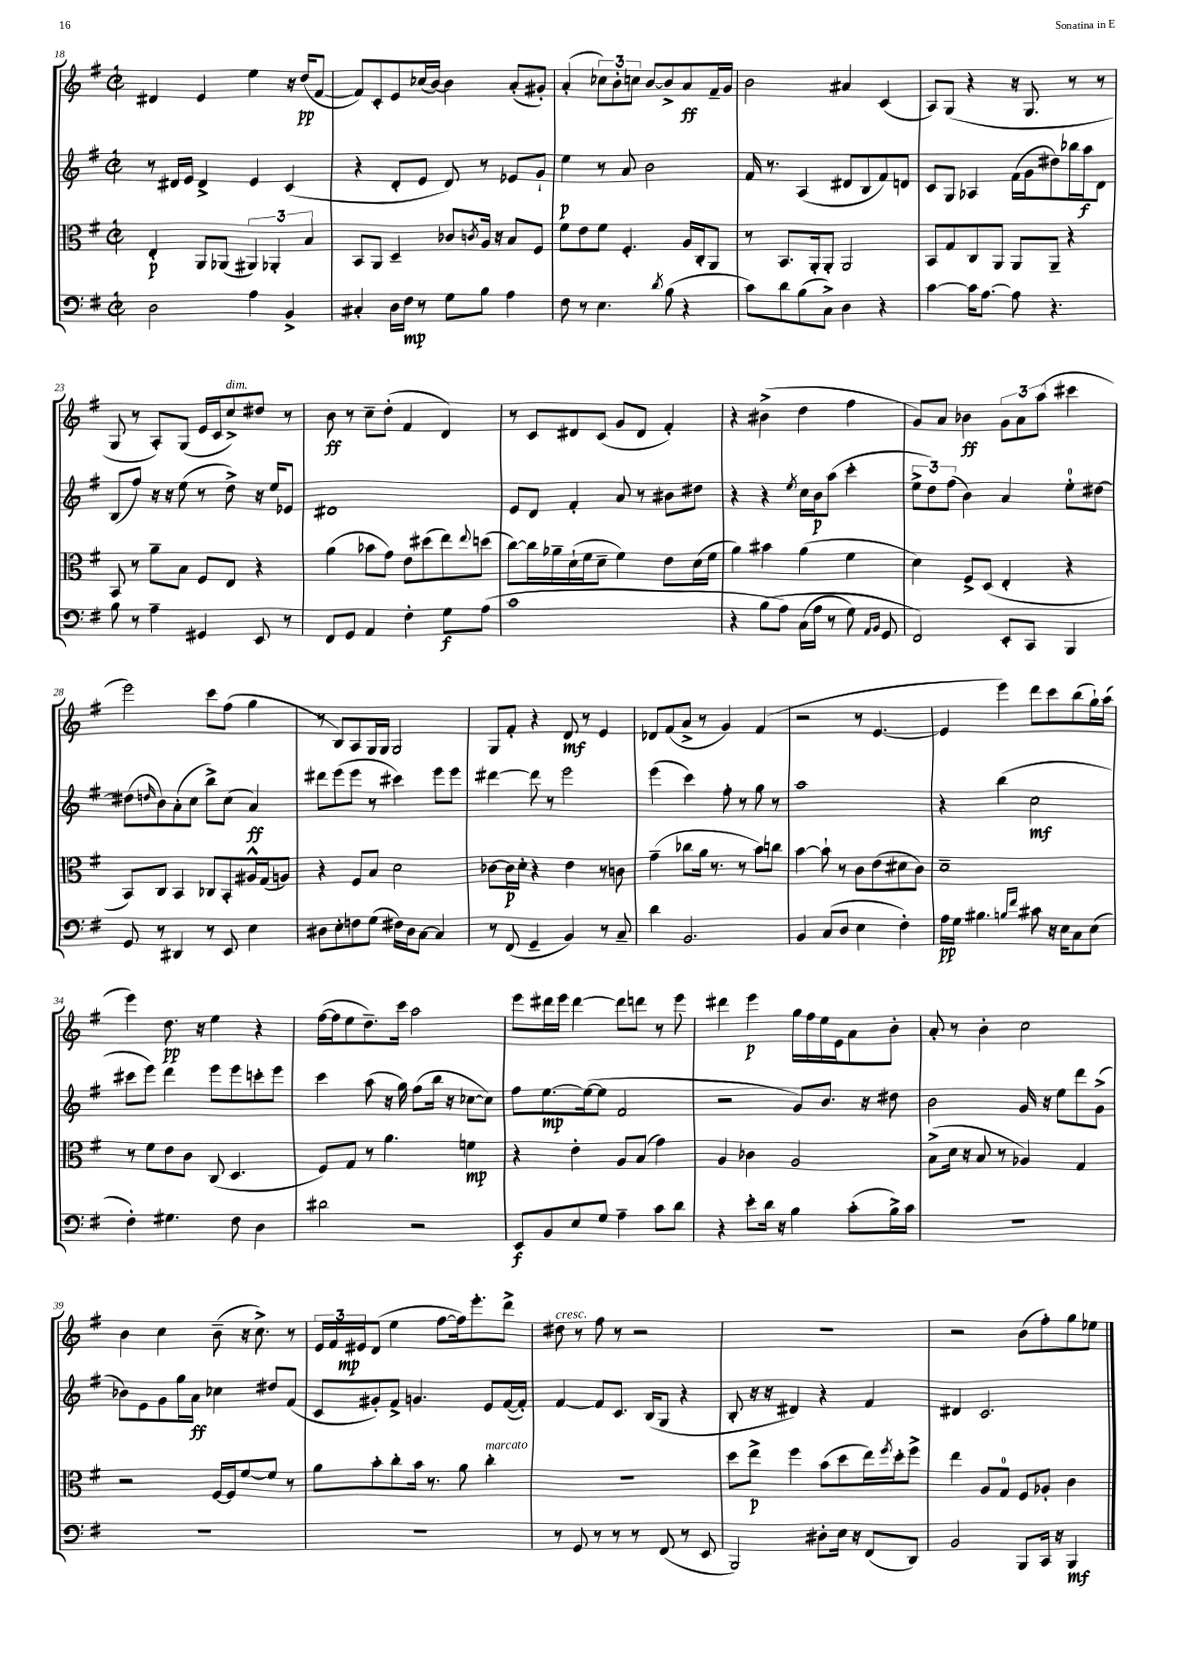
<<
\new StaffGroup <<
\new Staff = "s0" {
    \clef treble \key g \major \defaultTimeSignature \time 2/2
    dis'4 e'4 e''4 r16 d''16\pp( fis'8~ |
    fis'8) c'8-. e'8 ces''16( b'16~) b'4 a'8-.( gis'8-.) |
    a'4-.( \tuplet 3/2 { ces''8) b'8-. c''8 } b'8~ b'8-> a'8\ff fis'16-- g'16 |
    b'2 ais'4 c'4( |
    a8) g8( r4 r16 g8. r8 r8 |
    g8 r8 a8-.) g8( e'16 c'16 c''8->^\markup { \italic "dim." }) dis''8 r8 |
    b'8\ff r8 c''8-- d''8-.( fis'4 d'4) |
    r8 c'8 dis'8 c'8( g'8 dis'8 fis'4-.) |
    r4 bis'4->( d''4 fis''4 |
    g'8) a'8 bes'4\ff \tuplet 3/2 { g'8 a'8 a''8( } cis'''4 |
    e'''2) c'''8 fis''8( g''4 |
    r8 b8) a8 g16 g16 g2 |
    g8 fis'8-. r4 d'8\mf r8 e'4 |
    des'8 fis'8( a'8-> r8 g'4) fis'4( |
    r2 r8 e'4.~ |
    e'4 e'''4) d'''8 c'''8 b''8( g''16-!) a''16( |
    e'''4) d''8.\pp r16 e''4 r4 |
    fis''16~( fis''16 e''8 d''8.--) c'''16 a''2 |
    e'''8 dis'''16 e'''16 dis'''4~ dis'''8 d'''8 r8 e'''8 |
    dis'''4 e'''4\p g''16 fis''16 e''16 e'16 a'8 b'8-. |
    a'8-. r8 b'4-. c''2 |
    b'4 c''4 b'8--( r16 c''8.->) r8 |
    \tuplet 3/2 { e'16 fis'16 eis'16\mp } d'8( e''4 fis''8~ fis''16) e'''8.-. d'''8-> |
    dis''8^\markup { \italic "cresc." } r8 fis''8 r8 r2 |
    r1 |
    r2 b'8( fis''8-.) g''8 ees''8 \bar "|." |
}
\new Staff = "s1" {
    \clef treble \key g \major \defaultTimeSignature \time 2/2
    r8 dis'16 e'16 dis'4-> e'4 c'4( |
    r4 d'8-. e'8 d'8) r8 ees'8 g'8-! |
    e''4\p r8 a'8 b'2 |
    fis'16 r8. a4( dis'8 b8 fis'8) d'8 |
    c'8 g8 aes4 fis'16( g'16 dis''8) bes''16 a''16\f d'8 |
    b8( fis''8) r16 r16 e''8( r8 d''8->) r16 e''16 ees'8 |
    dis'1 |
    e'8 d'8 fis'4-. a'8 r8 bis'8 dis''8 |
    r4 r4 \acciaccatura { e''8 } c''16 b'16\p a''8( c'''4-. |
    \tuplet 3/2 { e''8-> d''8) fis''8( } b'4) a'4 e''8-0-. dis''8~ |
    dis''8( \grace { d''16 } b'8) a'8-.( c''8 b''8->) c''8( a'4\ff) |
    dis'''8 e'''8( e'''8 r8 cis'''4) e'''8 e'''8 |
    dis'''4~ dis'''8 r8 e'''2 |
    e'''4( c'''4) fis''8-. r8 g''8 r8 |
    a''1 |
    r4 b''4( c''2\mf |
    cis'''8 e'''8) d'''4 e'''8 e'''8 c'''8-. e'''8 |
    c'''4 a''8( r16 g''16) fis''8( b''16 r16 ces''8~ ces''8) |
    fis''8 e''8.~\mp e''16~( e''8 fis'2 |
    r2 g'8) b'8. r16 dis''8 |
    b'2 g'16 r16 e''8 d'''8 g'8->( |
    bes'8) e'8 g'8 g''16 a'16\ff ces''4 dis''8 fis'8( |
    c'8 gis'8-.) fis'8-> g'4. e'8 fis'16~( fis'16-.) |
    fis'4~ fis'8 c'8. b16( g8 r4 |
    b8-. r16 r16 dis'4) r4 fis'4 |
    dis'4 c'2. \bar "|." |
}
\new Staff = "s2" {
    \clef alto \key g \major \defaultTimeSignature \time 2/2
    e4-.\p a,8 aes,8( \tuplet 3/2 { ais,4) aes,4-. b4 } |
    b,8 a,8 d4-- ces'8 \acciaccatura { c'8 } a16 r16 b8 fis8 |
    fis'8 e'8 fis'8 fis4.-. a16 c16-. a,8 |
    r8 b,8. a,16-. a,8-. a,2 |
    b,8 g8 c8 a,8 a,8 a,8-- r4 |
    b,8 r8 a'8-- b8 fis8 e8 r4 |
    a'4( bes'8 g'8) e'8 dis''8( e''8) \appoggiatura { e''8 } d''8( |
    c''8~) c''16 aes'16-- d'16-!( fis'16 d'8-- fis'4) e'8 d'16( fis'16 |
    a'4) bis'4 a'4( fis'4 |
    d'4) fis8-> d8( e4-. r4 |
    b,8) c8 b,4 ces8 b,8-. ais16-^ g16( a8) |
    r4 fis8 b8 d'2 |
    ces'8~ ces'16\p d'16-. r4 e'4 r8 c'8 |
    g'4--( ces''8 a'16 r8. r8 b'8) c''8 |
    b'4~ b'8-! r8 c'8 e'8( dis'8 c'8) |
    d'1-- |
    r8 fis'8 e'8 c'8 c8( d4. |
    fis8) g8 r8 a'4. f'4\mp |
    r4 e'4-. a8 b8( g'4) |
    a4 ces'4 a2 |
    b8->( d'16 r16 b8 r8 aes4) g4 |
    r2 fis16~ fis16 fis'8~ fis'8 r8 |
    a'8 b'8-. c''8-. b'16 r8. a'8 c''4-.^\markup { \italic "marcato" } |
    r1 |
    d''8 e''8->\p fis''4 b'8( d''8 e''16) \acciaccatura { fis''8 } d''16-. fis''8-> |
    e''4 a8 g8-0 fis8 aes8-. c'4 \bar "|." |
}
\new Staff = "s3" {
    \clef bass \key g \major \defaultTimeSignature \time 2/2
    d2 a4 b,4-> |
    cis4-. d16 fis16\mp r8 g8 b8 a4 |
    fis8 r8 e4. \acciaccatura { d'8 } b8( r4 |
    c'8) d'8 b8( c8->) d4 r4 |
    c'4~ c'16 a8.~ a8 r4. |
    b8 r8 a4-- gis,4 e,8 r8 |
    fis,8 g,8 a,4 fis4-. g8\f a8( |
    c'1 |
    r4 b8\( a8) c16( a16 r8 g8) \grace { a,16 b,16 } g,8 |
    fis,2\) e,8-. c,8 b,,4 |
    g,8 r8 dis,4 r8 e,8 e4 |
    dis8 e8-. f8 g8( fis16) dis16 c8~ c4 |
    r8 fis,8( g,4-- b,4) r8 c8-- |
    d'4 b,2. |
    b,4 c8( d8 e4 fis4-.) |
    a16\pp g16 bis4. \grace { b16 fis'16 } cis'8 r16 e16 c8 e8( |
    fis4-.) gis4. fis8 d4 |
    dis'2 r2 |
    e,8\f b,8 e8 g8 a4-- c'8 d'8 |
    r4 e'8-. d'16 r16 b4 c'8-.( b16->) c'16 |
    R1 |
    R1 |
    R1 |
    r8 g,8 r8 r8 r8 fis,8( r8 e,8 |
    b,,2) dis8-. e16 r16 fis,8( d,8) |
    b,2 b,,8 c,16 r16 b,,4\mf \bar "|." |
}
>>
>>
\layout { \context { \Score currentBarNumber = #18 } }
